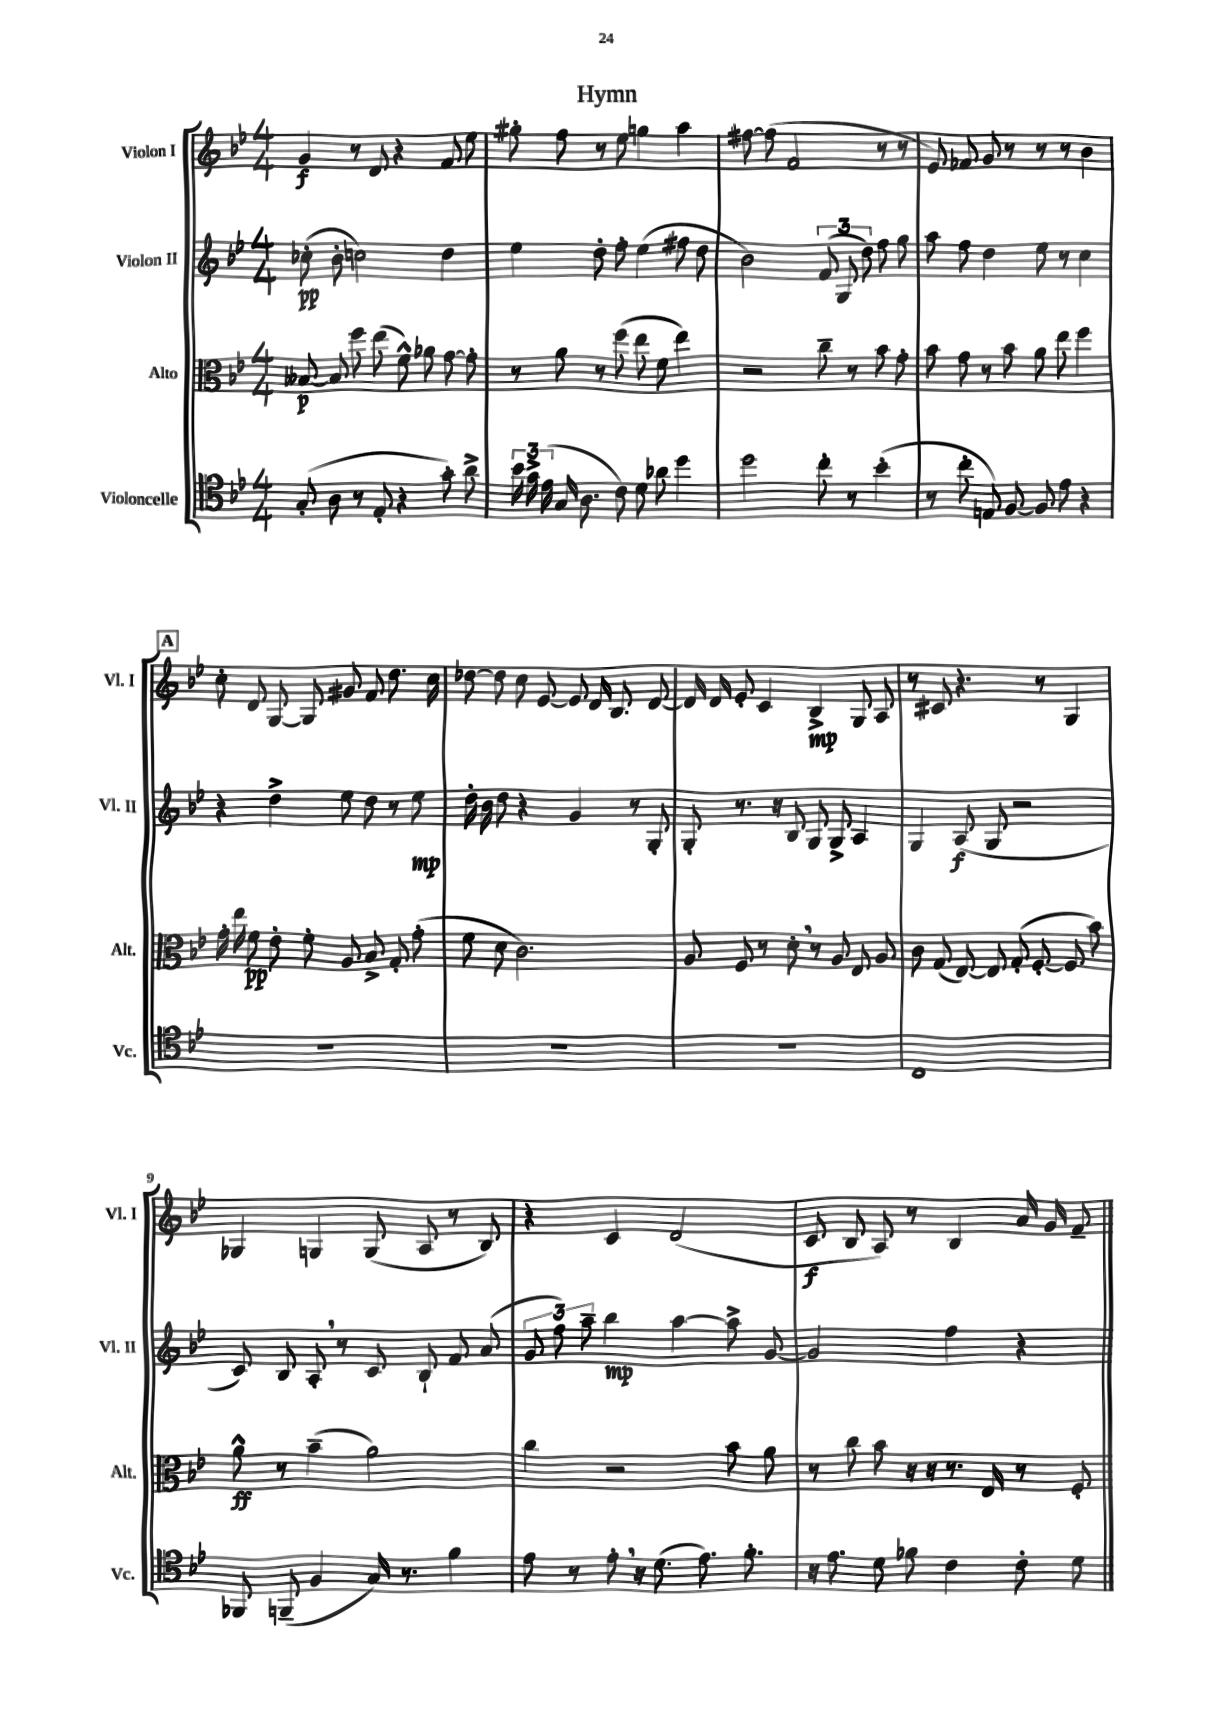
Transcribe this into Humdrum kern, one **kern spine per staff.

**kern	**kern	**dynam	**kern	**dynam	**kern	**dynam
*part4	*part3	*part3	*part2	*part2	*part1	*part1
*staff4	*staff3	*staff3	*staff2	*staff2	*staff1	*staff1
*I"Violoncelle	*I"Alto	*	*I"Violon II	*	*I"Violon I	*
*I'Vc.	*I'Alt.	*	*I'Vl. II	*	*I'Vl. I	*
*clefC4	*clefC3	*	*clefG2	*	*clefG2	*
*k[b-e-]	*k[b-e-]	*	*k[b-e-]	*	*k[b-e-]	*
*M4/4	*M4/4	*	*M4/4	*	*M4/4	*
=1	=1	=1	=1	=1	=1	=1
(8G'/	[8B--X/	p	(8cc-X'\	pp	4g/	f
8A\	8B--/]	.	8b-'\	.	.	.
8r	8ff\	.	2ccn\)	.	8r	.
8E-'/	(8ee-\	.	.	.	8d/	.
4r	8f^^\)	.	.	.	4r	.
.	8a-X\	.	.	.	.	.
8g'\)	[8g\	.	4dd\	.	8f/	.
8a^\	8g'\]	.	.	.	8ee-\	.
=2	=2	=2	=2	=2	=2	=2
24b-\	8r	.	4ee-\	.	8gg#X'\	.
24g^\	.	.	.	.	.	.
(24e-\	.	.	.	.	.	.
16G/	8a\	.	.	.	8ff\	.
8.A\	.	.	.	.	.	.
.	8r	.	8dd'\	.	8r	.
8c\)	(8ff\	.	8ff'\	.	8ee-\	.
8d\	8ee-\	.	(4ee-\	.	4ggn\	.
8a-X\	8f\	.	.	.	.	.
4dd\	4ee-\)	.	8ff#X\	.	4aa\	.
.	.	.	8dd\	.	.	.
=3	=3	=3	=3	=3	=3	=3
2dd\	2r	.	2b-\)	.	[8ff#X\	.
.	.	.	.	.	(8ff#\]	.
.	.	.	.	.	2f/	.
8cc'\	8cc~\	.	(12f/	.	.	.
.	.	.	12G/	.	.	.
8r	8r	.	.	.	.	.
.	.	.	12dd\)	.	.	.
(4b-'\	8b-\	.	8ff\	.	8r	.
.	8g'\	.	8gg\	.	8r	.
=4	=4	=4	=4	=4	=4	=4
8r	8b-\	.	8aa\	.	8e-/)	.
8cc'\	8g\	.	8ff\	.	8f-X/	.
8En/)	8r	.	4dd\	.	8g/	.
[8F/	8b-\	.	.	.	8r	.
8F/]	8a\	.	8ee-\	.	8r	.
8e-\	8ee-\	.	8r	.	8r	.
4r	4ff\	.	4cc\	.	4b-\	.
!!LO:LB:g=z
!!LO:REH:place=s1:t=A
=5	=5	=5	=5	=5	=5	=5
1r	16g'\	.	4r	.	8cc'\	.
.	16ee-\	.	.	.	.	.
.	8f\	pp	.	.	8d/	.
.	8e-'\	.	4dd^\	.	[8G/	.
.	8f'\	.	.	.	8G/]	.
.	8A/	.	8ee-\	.	8g#X/	.
.	8B-^/	.	8dd\	.	8f/	.
.	8G'/	.	8r	.	8.dd\	.
.	(8g'\	.	8ee-\	mp	.	.
.	.	.	.	.	16cc\	.
=6	=6	=6	=6	=6	=6	=6
1r	8f\	.	16dd'\	.	[8dd-X\	.
.	.	.	16b-\	.	.	.
.	8d\	.	8dd\	.	8dd-\]	.
.	2.c\)	.	4r	.	8cc\	.
.	.	.	.	.	[8e-/	.
.	.	.	4g/	.	8e-/]	.
.	.	.	.	.	16d/	.
.	.	.	.	.	8.B-/	.
.	.	.	8r	.	.	.
.	.	.	8G'/	.	[8d/	.
=7	=7	=7	=7	=7	=7	=7
1r	8A/	.	8G'/	.	16d/]	.
.	.	.	.	.	16d/	.
.	8F/	.	8.r	.	8e-'/	.
.	8r	.	.	.	4c/	.
.	.	.	16r	.	.	.
.	8d',\	.	8B-/	.	.	.
.	8r	.	8G/	.	4B-^/	mp
.	8A/	.	8G^/	.	.	.
.	8E-/	.	4A/	.	8G/	.
.	8A/	.	.	.	8A/	.
=8	=8	=8	=8	=8	=8	=8
1C	8c\	.	4G/	.	8r	.
.	(8G/	.	.	.	8c#X/	.
.	[8E-/)	.	(8A/	f	4.r	.
.	8E-/]	.	8G/	.	.	.
.	(8G'/	.	2r	.	.	.
.	[8F'/	.	.	.	8r	.
.	8F/]	.	.	.	4G/	.
.	8b-\)	.	.	.	.	.
!!LO:LB:g=z
=9	=9	=9	=9	=9	=9	=9
8FF-X/	8a^^\	ff	8c/)	.	4G-X/	.
(8FFn~/	8r	.	8B-/	.	.	.
4F/	(4b-~\	.	8A',/	.	4Gn/	.
.	.	.	8r	.	.	.
16G/)	2a\)	.	8c/	.	(8G/	.
8.r	.	.	.	.	.	.
.	.	.	8B-`/	.	8A/	.
4f\	.	.	8f/	.	8r	.
.	.	.	(8a/	.	8B-/)	.
=10	=10	=10	=10	=10	=10	=10
8e-\	4cc\	.	12g/	.	4r	.
.	.	.	12ff\)	.	.	.
8r	.	.	.	.	.	.
.	.	.	12aa~\	.	.	.
8e-',\	2r	.	4bb-\	mp	4c/	.
16r	.	.	.	.	.	.
(8.d\	.	.	.	.	.	.
.	.	.	[4aa\	.	(2d/	.
8.e-\)	.	.	.	.	.	.
.	8b-\	.	8aa^\]	.	.	.
8.f'\	.	.	.	.	.	.
.	8a\	.	[8g/	.	.	.
=11	=11	=11	=11	=11	=11	=11
16r	8r	.	2g/]	.	8c/	f
8.e-\	.	.	.	.	.	.
.	8cc\	.	.	.	8B-/	.
8d\	8b-\	.	.	.	8A/)	.
8f-X\	16r	.	.	.	8r	.
.	16r	.	.	.	.	.
4c\	8.r	.	4ff\	.	4B-/	.
.	16E-/	.	.	.	.	.
8c'\	8r	.	4r	.	16a/	.
.	.	.	.	.	16g/	.
8d\	8F'/	.	.	.	8f~/	.
==	==	==	==	==	==	==
*-	*-	*-	*-	*-	*-	*-
